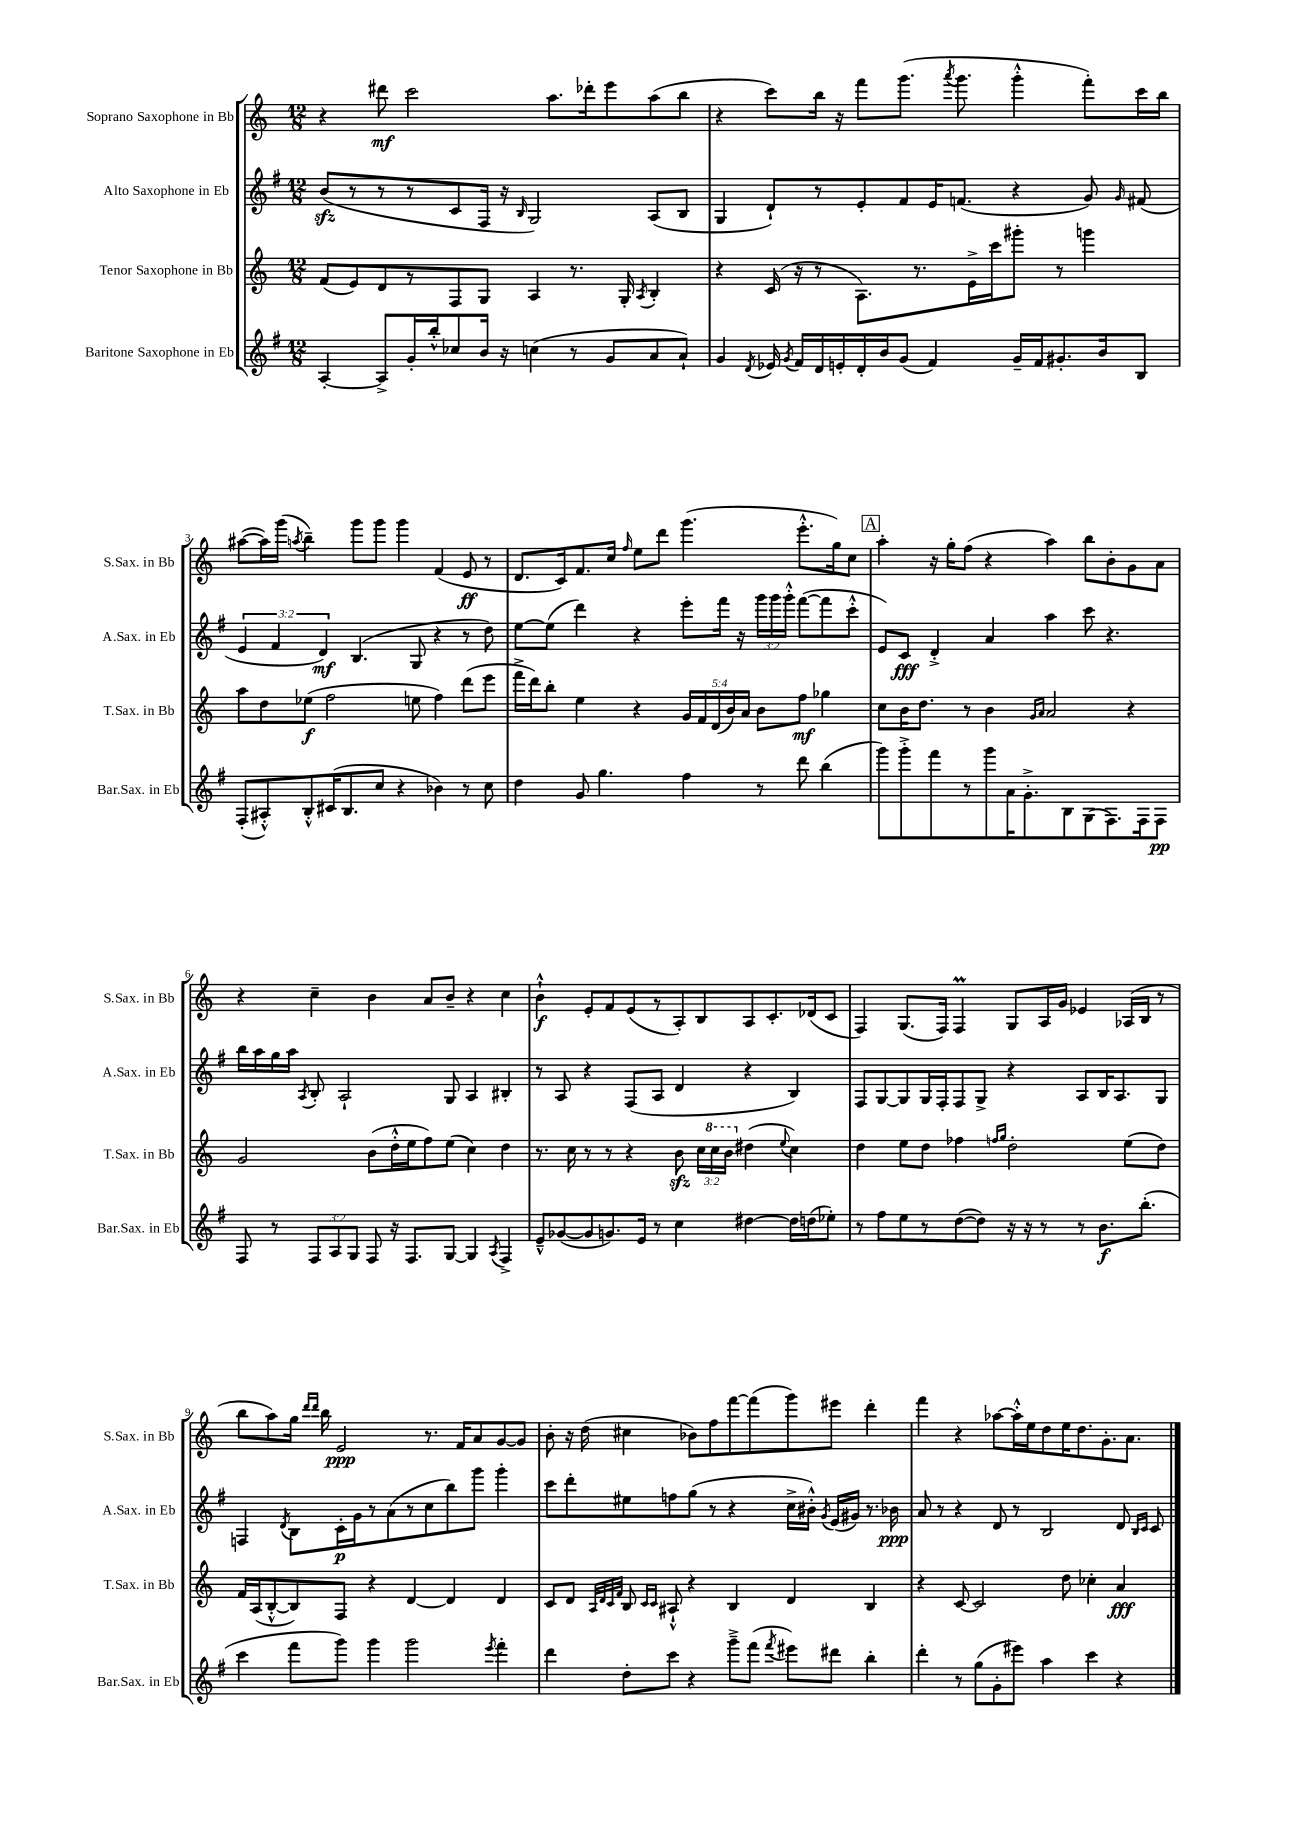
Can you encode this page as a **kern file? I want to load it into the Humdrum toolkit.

**kern	**dynam	**kern	**dynam	**kern	**dynam	**kern	**dynam
*part4	*part4	*part3	*part3	*part2	*part2	*part1	*part1
*staff4	*staff4	*staff3	*staff3	*staff2	*staff2	*staff1	*staff1
*I"Baritone Saxophone in Eb	*	*I"Tenor Saxophone in Bb	*	*I"Alto Saxophone in Eb	*	*I"Soprano Saxophone in Bb	*
*I'Bar.Sax. in Eb	*	*I'T.Sax. in Bb	*	*I'A.Sax. in Eb	*	*I'S.Sax. in Bb	*
*clefG2	*	*clefG2	*	*clefG2	*	*clefG2	*
*k[f#]	*	*k[]	*	*k[f#]	*	*k[]	*
*M12/8	*	*M12/8	*	*M12/8	*	*M12/8	*
=1	=1	=1	=1	=1	=1	=1	=1
[4A'/	.	(8f/L	.	(8bzz/L	.	4r	.
.	.	8e/)	.	8r	.	.	.
8A^/L]	.	8d/	.	8r	.	8ddd#X\	mf
16g'/L	.	8r	.	8r	.	2ccc\	.
16bb'^^/J	.	.	.	.	.	.	.
8cc-X/	.	8F/	.	8c/	.	.	.
16b/Jk	.	8G/J	.	16F#/Jk	.	.	.
16r	.	.	.	16r	.	.	.
.	.	.	.	16qqB/	.	.	.
(4ccn\	.	4A/	.	2G/)	.	.	.
.	.	.	.	.	.	8.aa\L	.
8r	.	8.r	.	.	.	.	.
.	.	.	.	.	.	16ddd-X'\k	.
8g/L	.	.	.	.	.	8eee\	.
.	.	16G'/	.	.	.	.	.
.	.	8qA/	.	.	.	.	.
8a/	.	4B'/	.	(8A/L	.	(8aa\	.
8a`/J)	.	.	.	8B/J	.	8bb\J	.
=2	=2	=2	=2	=2	=2	=2	=2
4g/	.	4r	.	4G/	.	4r	.
8qd/	.	.	.	.	.	.	.
16e-X/	.	(16c/	.	8d`/L)	.	8ccc\L)	.
8qg/	.	.	.	.	.	.	.
16f#/LL	.	16r	.	.	.	.	.
16d/	.	8r	.	8r	.	16bb\Jk	.
16en'/	.	.	.	.	.	16r	.
16d'/	.	8.A\L)	.	8e'/	.	8fff\L	.
16b/J	.	.	.	.	.	.	.
(8g/J	.	.	.	8f#/	.	(8.ggg\J	.
.	.	8.r	.	.	.	.	.
4f#/)	.	.	.	16e/K	.	.	.
.	.	.	.	.	.	8qaaa/	.
.	.	.	.	(8.fn/J	.	8.ggg\	.
.	.	16e^\L	.	.	.	.	.
.	.	16ccc\J	.	.	.	.	.
16g~/LL	.	8ggg#X'\J	.	4r	.	4ggg'^^\	.
16f#/J	.	.	.	.	.	.	.
8.g#X'/	.	8r	.	.	.	.	.
.	.	4gggn\	.	8g/)	.	8fff'\L)	.
16b/k	.	.	.	.	.	.	.
.	.	.	.	16qqg/	.	.	.
8B/J	.	.	.	(8f#X/	.	16ccc\L	.
.	.	.	.	.	.	16bb\JJ	.
!!LO:LB:g=z
=3	=3	=3	=3	=3	=3	=3	=3
(8F#'/L	.	8aa\L	.	6e/	.	([8aa#X\L	.
8A#X'^^/)	.	8dd\	.	.	.	16aa#\L])	.
.	.	.	.	6f#/	.	.	.
.	.	.	.	.	.	(16ggg\JJ	.
.	.	.	.	.	.	8qaan/	.
8B'^^/	.	(8ee-X\J	f	.	.	4bb~\)	.
.	.	.	.	6d/)	mf	.	.
(16c#X/K	.	2ff\	.	.	.	.	.
8.B/	.	.	.	.	.	.	.
.	.	.	.	(4.B/	.	8ggg\L	.
8cc/J	.	.	.	.	.	8ggg\J	.
4r	.	.	.	.	.	4ggg\	.
.	.	8een\	.	8G/	.	.	.
4b-X\)	.	4ff\)	.	4r	.	(4f/	.
8r	.	(8ddd\L	.	8r	.	8e/	ff
8cc\	.	8eee\J	.	8dd\)	.	8r	.
=4	=4	=4	=4	=4	=4	=4	=4
4dd\	.	16fff^\LL	.	[8ee\L	.	8.d/L	.
.	.	16ddd\J)	.	.	.	.	.
.	.	8bb'\J	.	(8ee\J]	.	.	.
.	.	.	.	.	.	16c/k)	.
8g/	.	4ee\	.	4ddd\)	.	8.f/	.
4.gg\	.	.	.	.	.	.	.
.	.	.	.	.	.	16cc/Jk	.
.	.	.	.	.	.	16qqff/	.
.	.	4r	.	4r	.	8ee\L	.
.	.	.	.	.	.	8ddd\J	.
4ff#\	.	20g/LL	.	8eee'\L	.	(4.ggg\	.
.	.	20f/	.	.	.	.	.
.	.	(20d/	.	.	.	.	.
.	.	.	.	16fff#\Jk	.	.	.
.	.	20b/)	.	.	.	.	.
.	.	.	.	16r	.	.	.
.	.	20a/JJ	.	.	.	.	.
8r	.	8b\L	.	24ggg\LL	.	.	.
.	.	.	.	24ggg\	.	.	.
.	.	.	.	24ggg'^^\JJ	.	.	.
8ddd\	.	8ff\J	mf	([8fff#\L	.	8.eee'^^\L	.
(4bb\	.	4gg-X\	.	8fff#\]	.	.	.
.	.	.	.	.	.	16gg\k)	.
.	.	.	.	8ccc'^^\J	.	8cc\J	.
!!LO:REH:place=s1:t=A
=5	=5	=5	=5	=5	=5	=5	=5
8ggg\L)	.	8cc\L	.	8e/L)	.	4aa'\	.
8ggg'^\	.	16b\K	.	8c/J	fff	.	.
.	.	8.dd\J	.	.	.	.	.
8fff#\	.	.	.	4d'^/	.	16r	.
.	.	.	.	.	.	16gg'\KL	.
8r	.	8r	.	.	.	(8ff\J	.
8ggg\	.	4b\	.	4a/	.	4r	.
16a\K	.	.	.	.	.	.	.
8.g'^\	.	.	.	.	.	.	.
.	.	16qqg/LL	.	.	.	.	.
.	.	16qqa/JJ	.	.	.	.	.
.	.	2a/	.	4aa\	.	4aa\)	.
8B\	.	.	.	.	.	.	.
(8G\	.	.	.	8ccc\	.	8bb\L	.
8.F#\)	.	.	.	4.r	.	8b'\	.
.	.	4r	.	.	.	8g\	.
16F#\k	.	.	.	.	.	.	.
8F#\J	pp	.	.	.	.	8a\J	.
!!LO:LB:g=z
=6	=6	=6	=6	=6	=6	=6	=6
8F#/	.	2g/	.	16bb\LL	.	4r	.
.	.	.	.	16aa\	.	.	.
8r	.	.	.	16gg\	.	.	.
.	.	.	.	16aa\JJ	.	.	.
.	.	.	.	8qA/	.	.	.
12F#/L	.	.	.	8B'/	.	4cc~\	.
12A/	.	.	.	.	.	.	.
.	.	.	.	2A`/	.	.	.
12G/J	.	.	.	.	.	.	.
8F#/	.	(8b\L	.	.	.	4b\	.
16r	.	16dd'^^\L	.	.	.	.	.
8.F#/L	.	16ee\J	.	.	.	.	.
.	.	8ff\)	.	.	.	8a/L	.
[8G/J	.	(8ee\J	.	8G/	.	8b~/J	.
4G/]	.	4cc\)	.	4A/	.	4r	.
8qA/	.	.	.	.	.	.	.
4F#^/	.	4dd\	.	4B#X'/	.	4cc\	.
=7	=7	=7	=7	=7	=7	=7	=7
8e~^^/L	.	8.r	.	8r	.	4b`^^\	f
([8g-X/	.	.	.	8A/	.	.	.
.	.	16cc\	.	.	.	.	.
8g-/]	.	8r	.	4r	.	8e'/L	.
8.gn/)	.	8r	.	.	.	8f/	.
.	.	4r	.	(8F#/L	.	(8e/	.
16e/Jk	.	.	.	.	.	.	.
8r	.	.	.	8A/J	.	8r	.
4cc\	.	8bzz\	.	4d/	.	8A'/)	.
.	.	24cc\LL	.	.	.	8B/	.
*	*	*8va	*	*	*	*	*
.	.	24ccc\	.	.	.	.	.
.	.	24bb\JJ	.	.	.	.	.
*	*	*X8va	*	*	*	*	*
[4dd#X\	.	(4dd#X\	.	4r	.	8A/	.
.	.	.	.	.	.	8.c'/	.
.	.	8qqee/	.	.	.	.	.
16dd#\LL]	.	4cc\)	.	4B/)	.	.	.
(16ddn\J	.	.	.	.	.	(16d-X/k	.
8ee-X'\J)	.	.	.	.	.	8c/J	.
=8	=8	=8	=8	=8	=8	=8	=8
8r	.	4dd\	.	8F#/L	.	4F/)	.
8ff#\L	.	.	.	[8G/	.	.	.
8ee\	.	8ee\L	.	8G/]	.	(8.G/L	.
8r	.	8dd\J	.	16G/L	.	.	.
.	.	.	.	16F#'/J	.	16F/Jk)	.
([8dd\	.	4ff-X\	.	8F#/	.	4FM/	.
8dd\J])	.	.	.	8G^/J	.	.	.
.	.	16qqffn/LL	.	.	.	.	.
.	.	16qqgg/JJ	.	.	.	.	.
16r	.	2dd'\	.	4r	.	8G/L	.
16r	.	.	.	.	.	.	.
8r	.	.	.	.	.	16A/L	.
.	.	.	.	.	.	16g/JJ	.
8r	.	.	.	8A/L	.	4e-X/	.
8.b\L	f	.	.	16B/K	.	.	.
.	.	.	.	8.A/	.	.	.
.	.	(8ee\L	.	.	.	(16A-X/LL	.
(8.bb'\J	.	.	.	.	.	16B/JJ	.
.	.	8dd\J)	.	8G/J	.	8r	.
!!LO:LB:g=z
=9	=9	=9	=9	=9	=9	=9	=9
4ccc\	.	16f/LL	.	4Fn/	.	8bb\L	.
.	.	(16A/J	.	.	.	.	.
.	.	[8B'^^/	.	.	.	8aa\)	.
.	.	.	.	8qd/	.	.	.
8fff#\L	.	8B/])	.	8B\L	.	16gg\Jk	.
.	.	.	.	.	.	16qqddd/LL	.
.	.	.	.	.	.	16qqddd/JJ	.
.	.	.	.	.	.	16bb\	.
8ggg\J)	.	8F/J	.	16c'\L	p	2e/	ppp
.	.	.	.	16g\J	.	.	.
4ggg\	.	4r	.	8r	.	.	.
.	.	.	.	(8a\	.	.	.
2ggg\	.	[4d/	.	8r	.	.	.
.	.	.	.	8cc\	.	8.r	.
.	.	4d/]	.	8bb\)	.	.	.
.	.	.	.	.	.	16f/KL	.
.	.	.	.	8ggg\J	.	8a/	.
8qeee/	.	.	.	.	.	.	.
4fff#'\	.	4d/	.	4ggg'\	.	[8g/	.
.	.	.	.	.	.	8g/J]	.
=10	=10	=10	=10	=10	=10	=10	=10
4ddd\	.	8c/L	.	8ccc\L	.	8b'\	.
.	.	8d/J	.	8ddd'\	.	16r	.
.	.	.	.	.	.	(16dd\	.
.	.	32qqA/LLL	.	.	.	.	.
.	.	32qqd/	.	.	.	.	.
.	.	32qqc/	.	.	.	.	.
.	.	32qqf/JJJ	.	.	.	.	.
8dd'\L	.	8B/	.	8ee#X\	.	4cc#X\	.
.	.	16qqc/LL	.	.	.	.	.
.	.	16qqc/JJ	.	.	.	.	.
8ccc\J	.	8A#X`^^/	.	8ffn\	.	.	.
4r	.	4r	.	(8gg\J	.	8b-X\L)	.
.	.	.	.	8r	.	8ff\	.
8ggg~^\L	.	4B/	.	4r	.	[8fff\	.
(8fff#\J	.	.	.	.	.	(8fff\]	.
8qfff#/	.	.	.	.	.	.	.
8eee#X\L)	.	4d/	.	16cc^\LL	.	8ggg\)	.
.	.	.	.	16b#X'^^\JJ)	.	.	.
.	.	.	.	8qg/	.	.	.
8ddd#X\J	.	.	.	(16e/LL	.	8eee#X\J	.
.	.	.	.	16g#X/JJ)	.	.	.
4bb'\	.	4B/	.	8.r	.	4ddd'\	.
.	.	.	.	16b-X\	ppp	.	.
=11	=11	=11	=11	=11	=11	=11	=11
4ddd'\	.	4r	.	8a/	.	4fff\	.
.	.	.	.	8r	.	.	.
8r	.	[8c/	.	4r	.	4r	.
(8gg\L	.	2c/]	.	.	.	.	.
8g'\	.	.	.	8d/	.	[8aa-X\L	.
8eee#X\J)	.	.	.	8r	.	16aa-'^^\L]	.
.	.	.	.	.	.	16ee\J	.
4aa\	.	.	.	2B/	.	8dd\	.
.	.	8dd\	.	.	.	16ee\K	.
.	.	.	.	.	.	8.dd\	.
4ccc\	.	4cc-X'\	.	.	.	.	.
.	.	.	.	.	.	8.g'\	.
4r	.	4a/	fff	8d/	.	.	.
.	.	.	.	.	.	8.a\J	.
.	.	.	.	16qqB/LL	.	.	.
.	.	.	.	16qqc/JJ	.	.	.
.	.	.	.	8c/	.	.	.
==	==	==	==	==	==	==	==
*-	*-	*-	*-	*-	*-	*-	*-
